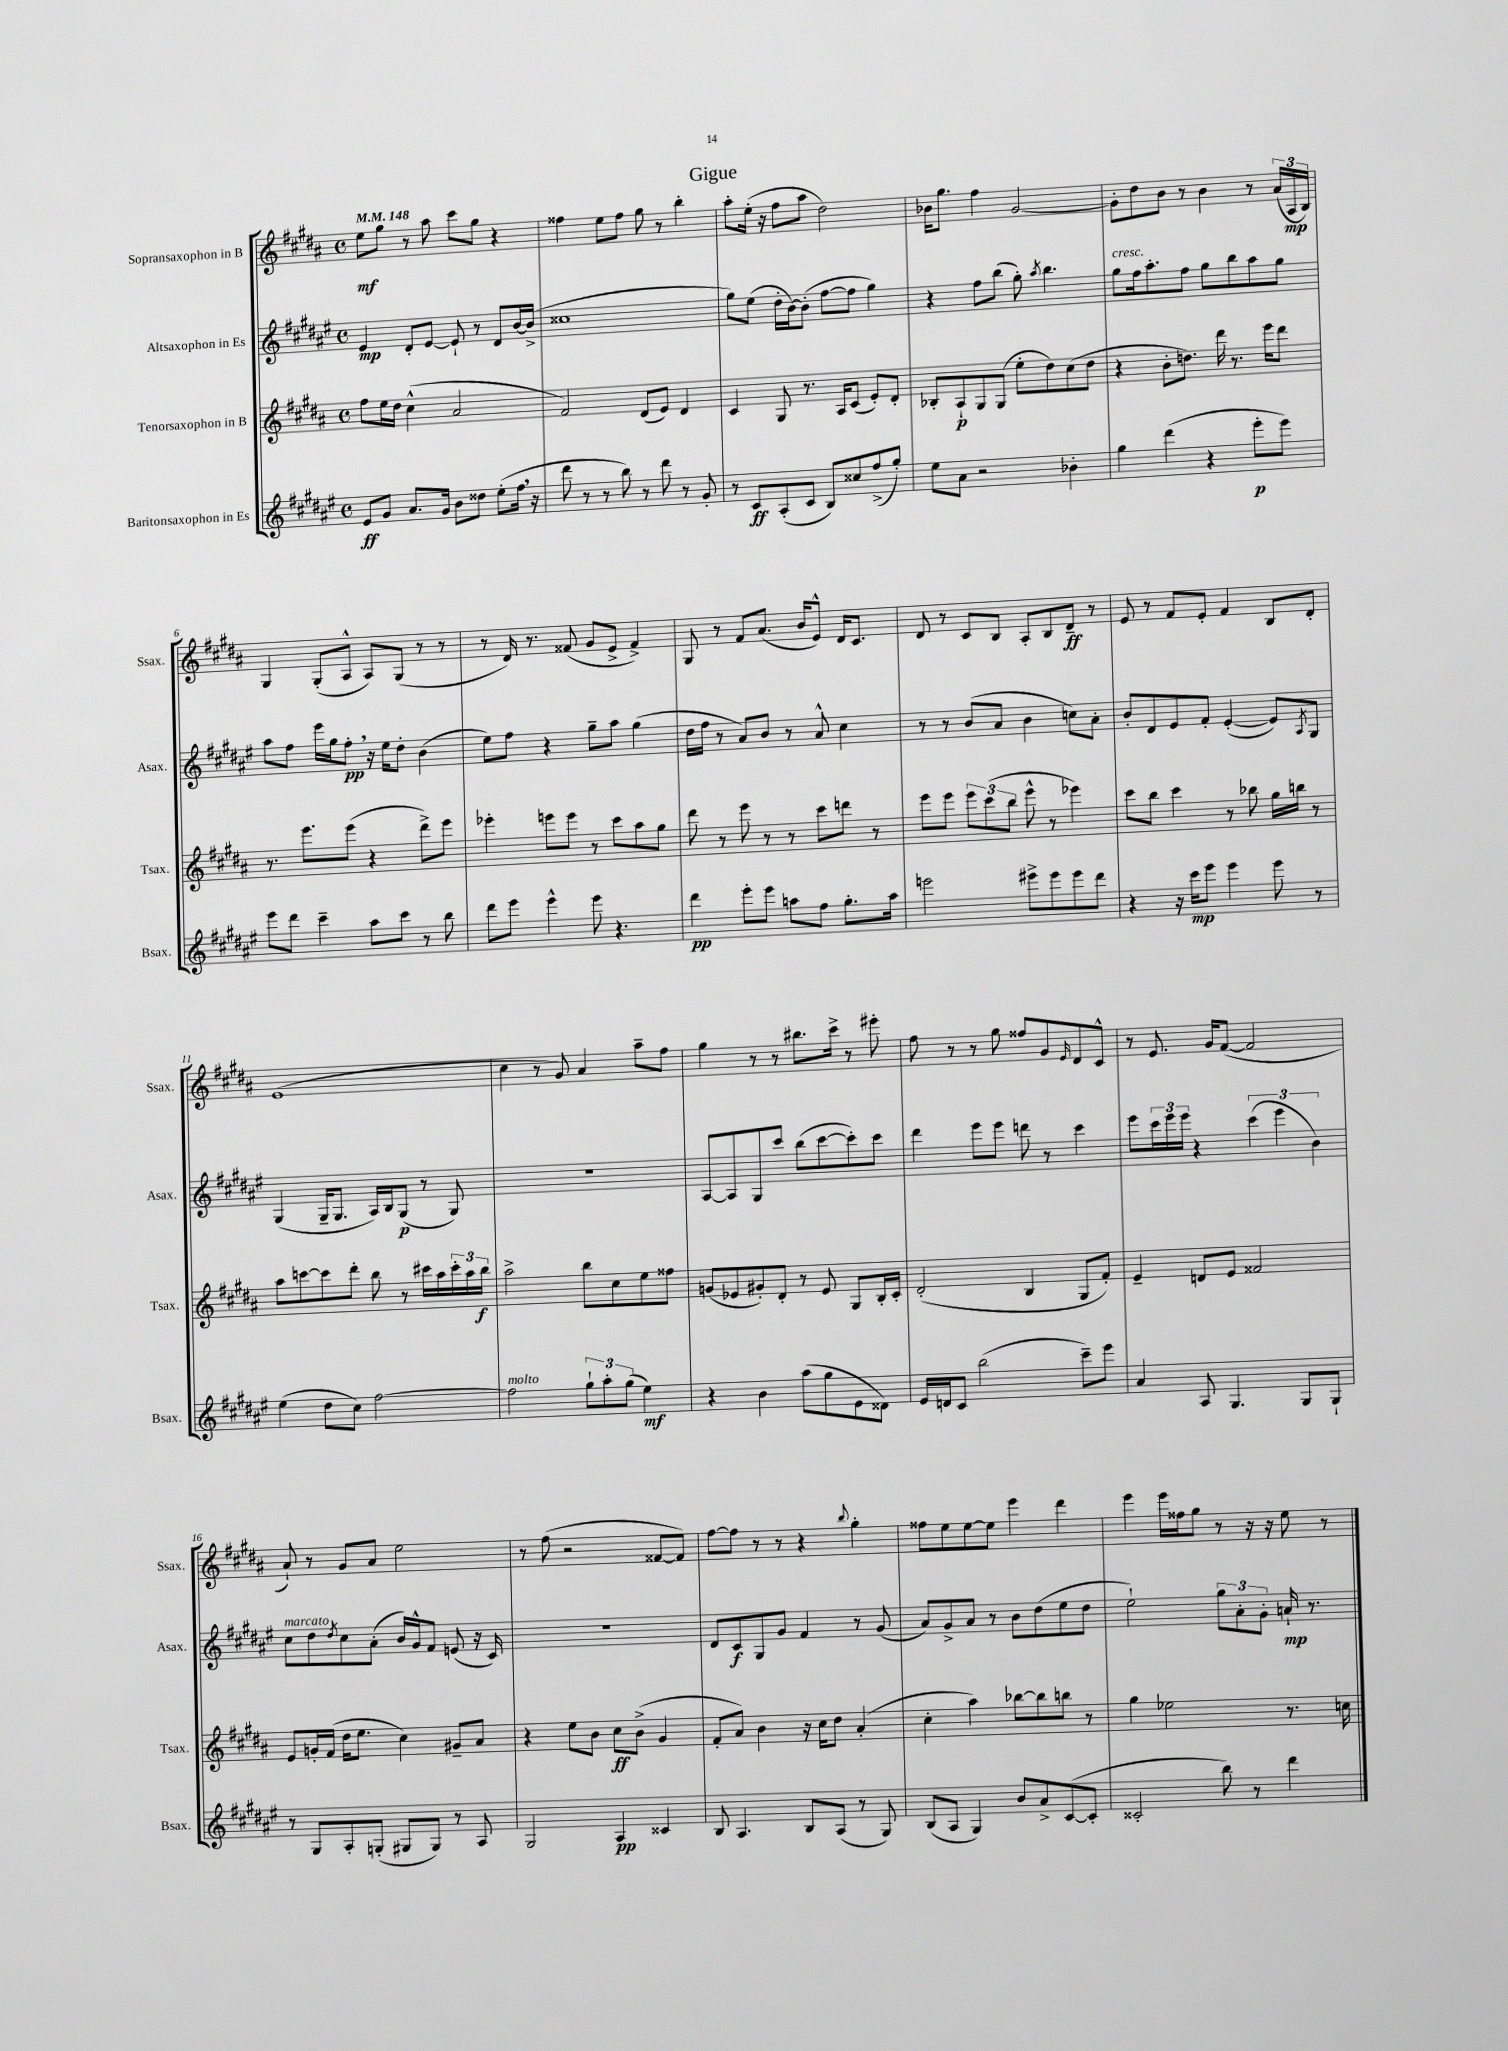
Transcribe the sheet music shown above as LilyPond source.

\header { title = "Gigue" }
<<
\new StaffGroup <<
\new Staff = "s0" \with { instrumentName = "Sopransaxophon in B" shortInstrumentName = "Ssax." } {
    \clef treble \key b \major \defaultTimeSignature \time 4/4 \tempo 4 = 148
    e''8\mf gis''8 r8 ais''8 cis'''8 gis''8 r4 |
    fisis''4 e''8 fisis''8 gis''8 r8 b''4-. |
    ais''8-. e''16-.( r16 fis''8 ais''8 dis''2) |
    bes'16 gis''8. fis''4 gis'2~ |
    gis'8-. dis''8 b'8 r8 b'4 r8 \tuplet 3/2 { ais'16( ais16\mp b16) } |
    gis4 gis8-.( ais8-^ ais8) gis8( r8 r8 |
    r8 dis'16) r8. fisis'8( gis'8 e'8-> fisis'4->) |
    gis8 r8 fis'8 ais'8.( b'16 e'8-^) dis'16 cis'8. |
    dis'8 r8 cis'8 b8 ais8-. b8 dis'8--\ff r8 |
    e'8 r8 fis'8 e'8-. fis'4 b8 dis'8-. |
    e'1( |
    cis''4 r8 gis'8) ais'4 ais''8-- fis''8 |
    gis''4 r8 r8 bis''8. cis'''16-> r8 eis'''8-. |
    fis''8 r8 r8 gis''8 fisis''8 gis'8 \grace { e'16 } dis'8 cis'8-^ |
    r8 e'8. gis'16 fis'8~( fis'2 |
    ais'8-!) r8 gis'8 ais'8 e''2 |
    r8 fis''8( r2 fisis'8~ fisis'8) |
    fis''8~ fis''8 r8 r8 r4 \appoggiatura { b''8 } gis''4-. |
    fisis''8 e''8 e''8~ e''8 e'''4 dis'''4 |
    e'''4 e'''16 fisis''16 gis''8 r8 r16 r16 e''8 r8 \bar "|." |
}
\new Staff = "s1" \with { instrumentName = "Altsaxophon in Es" shortInstrumentName = "Asax." } {
    \clef treble \key fis \major \defaultTimeSignature \time 4/4
    eis'4\mp dis'8-. eis'8~ eis'8-! r8 dis'8 b'16~ b'16->( |
    cisis''1 |
    gis''8) eis''8( dis''16-. b'16~) b'8-.( fis''8~ fis''8 gis''4) |
    r4 fis''8 b''8( gis''8-.) \acciaccatura { ais''8 } b''4. |
    gis''8^\markup { \italic "cresc." } fis''16 ais''8.-. fis''8 gis''8 b''8 ais''8 gis''8 |
    ais''8 fis''8 eis'''16 gis''16 fis''8-.\pp \breathe r16 eis''16 dis''8-. b'4( |
    eis''8) fis''8 r4 gis''8-- ais''8 gis''4( |
    dis''16 fis''16 r8 ais'8) b'8 r8 ais'8-^ cis''4 |
    r8 r8 b'8( ais'8 b'4 c''8) ais'8-. |
    b'8-. dis'8 eis'8 fis'8-. eis'4~-.( eis'8) \acciaccatura { ais8 } gis8 |
    gis4( gis16-- gis8. ais16) b16 gis8\p( r8 gis8) |
    r1 |
    ais8~ ais8 gis8 cis'''8 b''8( cis'''8~ cis'''8-.) cis'''8 |
    dis'''4 eis'''8 eis'''8 d'''8 r8 cis'''4 |
    eis'''8 \tuplet 3/2 { cis'''16 eis'''16 eis'''16 } r4 \tuplet 3/2 { cis'''4( eis'''4 b'4) } |
    cis''8^\markup { \italic "marcato" } dis''8 \acciaccatura { dis''8 } cis''8 ais'8-.( b'16) gis'16-^ fis'8 e'8( r16 cis'16) |
    R1 |
    dis'8 cis'8\f gis8 gis'8 fis'4 r8 gis'8( |
    ais'8) gis'8-> ais'8 r8 b'8 dis''8( eis''8 dis''8 |
    eis''2-!) \tuplet 3/2 { gis''8 ais'8-. gis'8-. } a'16-!\mp r8. \bar "|." |
}
\new Staff = "s2" \with { instrumentName = "Tenorsaxophon in B" shortInstrumentName = "Tsax." } {
    \clef treble \key b \major \defaultTimeSignature \time 4/4
    fis''8 e''16 dis''16 cis''4-^( ais'2 |
    fis'2) dis'8( e'8) dis'4 |
    cis'4 gis8 r8. ais16 cis'8( e'8-.) dis'8-. |
    bes8-. ais8-!\p gis8 gis8( e''8-. dis''8) cis''8( dis''8 |
    r4 b'8-. d''8.) dis'''16 r8. e'''16 dis'''8 |
    r8. e'''8. e'''8( r4 dis'''8->) e'''8 |
    ees'''4-. e'''8 e'''8 r8 cis'''8 ais''8 gis''8 |
    dis'''8 r8 e'''8 r8 r8 cis'''8 d'''8 r8 |
    e'''8 e'''8 \tuplet 3/2 { e'''8 cis'''8( b''8 } e'''8-^ r8 ees'''4) |
    cis'''8 b''8 cis'''4 r8 bes''8 gis''16 b''16 r8 |
    ais''8 c'''8~ c'''8 dis'''8-. b''8 r8 cis'''16 ais''16 \tuplet 3/2 { cis'''16-. ais''16 b''16\f } |
    ais''2-> b''8 cis''8 e''8 fisis''8 |
    g'8( ees'8 gis'8-.) dis'8-. r8 ees'8 gis8 b16-. cis'16-. |
    dis'2-.( b4 gis8 fis'8-.) |
    e'4-- d'8 e'8 fisis'2 |
    e'8 g'16-. fis'16( dis''16 e''8. cis''4) gis'8-- ais'8 |
    r4 e''8 b'8 cis''8\ff b'8->( gis'4 |
    fis'8-. ais'8) b'4 r16 cis''16 dis''8 ais'4-.( |
    cis''4-. ais''4) bes''8~ bes''8 b''8 r8 |
    gis''4 ees''2 r8. c''16 \bar "|." |
}
\new Staff = "s3" \with { instrumentName = "Baritonsaxophon in Es" shortInstrumentName = "Bsax." } {
    \clef treble \key fis \major \defaultTimeSignature \time 4/4
    eis'8\ff gis'8 ais'8. gis'16 b'8 disis''8 eis''8-.( fis''16 \breathe r16 |
    dis'''8 r8 r8 b''8) r8 dis'''8 r8 gis'8-. |
    r8 cis'8\ff ais8-.( cis'8 b8) cisis''8 fis''8->( gis''8-.) |
    eis''8 ais'8 r2 bes'4-. |
    gis''4 dis'''4( r4 eis'''8-.\p eis'''8) |
    eis'''8 dis'''8 cis'''4-- ais''8 cis'''8 r8 b''8 |
    dis'''8 eis'''8 eis'''4-^ eis'''8 r4. |
    dis'''4\pp eis'''8-. eis'''8 a''8 fis''8 gis''8.-. a''16 |
    e'''2 eis'''8-> eis'''8 eis'''8 dis'''8 |
    r4 r16 cis'''16\mp eis'''8 eis'''4 eis'''8 r8 |
    eis''4( dis''8 cis''8) fis''2~ |
    fis''2^\markup { \italic "molto" } \tuplet 3/2 { gis''8-! ais''8-. gis''8( } eis''4\mf) |
    r4 b'4 ais''8( gis''8 eis'8 disis'8) |
    eis'16 d'16 cis'8 b''2( cis'''8--) eis'''8 |
    ais'4 ais8 gis4. gis8 gis8-! |
    r8 gis8 ais8-. g8-.( gis8 gis8) r8 ais8 |
    gis2 ais4\pp cisis'4 |
    b8 ais4. b8 ais8( r8 gis8) |
    b8( ais8 gis4) b'8 ais'8-> cis'8~( cis'8-. |
    cisis'2-. b''8) r8 dis'''4 \bar "|." |
}
>>
>>
